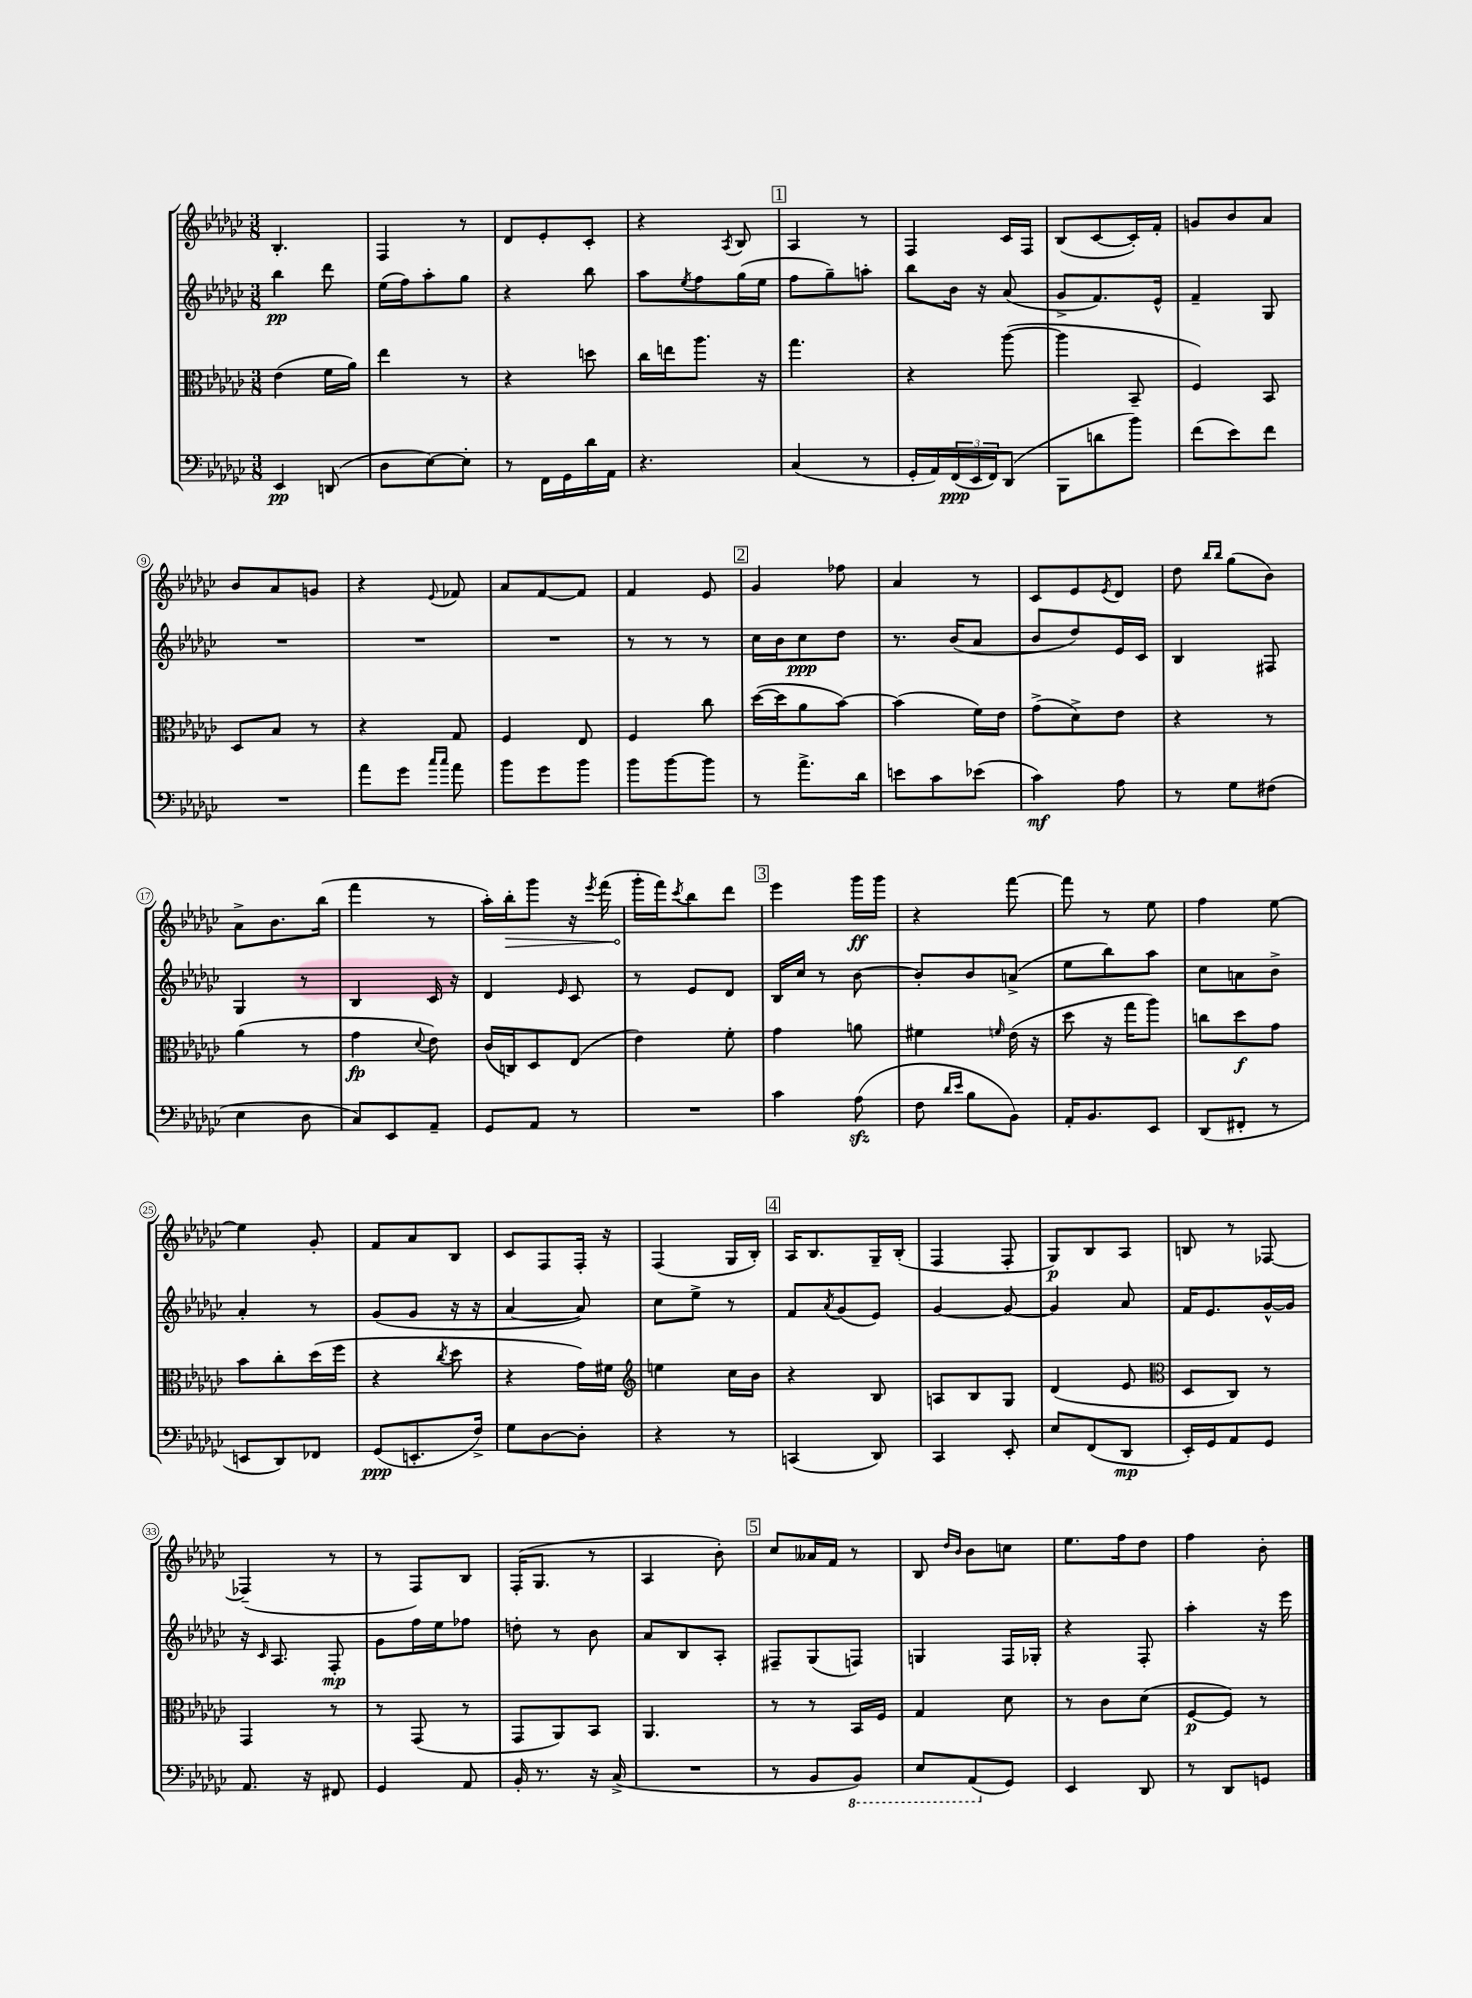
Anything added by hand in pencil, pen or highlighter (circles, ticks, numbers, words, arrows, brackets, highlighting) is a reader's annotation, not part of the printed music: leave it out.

**kern	**kern	**kern	**kern
*staff4	*staff3	*staff2	*staff1
*clefF4	*clefC3	*clefG2	*clefG2
*k[b-e-a-d-g-c-]	*k[b-e-a-d-g-c-]	*k[b-e-a-d-g-c-]	*k[b-e-a-d-g-c-]
*M3/8	*M3/8	*M3/8	*M3/8
4EE-/	(4e-\	4bb-\	4.B-'/
(8DD/	16f\LL	8ddd-\	.
.	16a-\JJ)	.	.
=	=	=	=
8D-\L	4ee-\	(16ee-\LL	4F/
.	.	16ff\J)	.
[8E-\)	.	8aa-'\	.
8E-'\]J	8r	8gg-\J	8r
=	=	=	=
8r	4r	4r	8d-/L
16FF\LL	.	.	8e-'/
16GG-\	.	.	.
16d-\	8dd\	8bb-\	8c-'/J
16AA-\JJ	.	.	.
=	=	=	=
4.r	16cc-\LL	8aa-\L	4r
.	16ee\J	.	.
.	.	8qee-/	.
.	8.aa-\J	8ff\	.
.	.	.	8qA-/
.	.	(16gg-\L	8B-/
.	16r	16ee-\JJ	.
=	=	=	=
(4C-/	4.gg-\	8ff\L	4A-/
.	.	8gg-~\)	.
8r	.	8aa'\J	8r
=	=	=	=
16GG-'/LL	4r	8bb-\L	4F/
16AA-/)	.	.	.
(24FF/	.	16b-\Jk	.
24EE-/	.	.	.
.	.	16r	.
24FF/J)	.	.	.
(8DD-/J	([8aa-\	(8a-/	16c-/LL
.	.	.	16F/JJ
=	=	=	=
8BBB-\L	4aa-\]	8g-^/L	(8B-/L
8d\	.	8.f/)	[8c-/
8b-\J)	8BB-~/	.	16c-'/]L)
.	.	16e-^^/Jk	16f'/JJ
=	=	=	=
(8f\L	4F/)	4f~/	8g/L
8e-\)	.	.	8b-/
8f\J	8BB-/	8G-/	8a-/J
=	=	=	=
4.r	8D-/L	4.r	8b-/L
.	8B-/J	.	8a-/
.	8r	.	8g/J
=	=	=	=
8a-\L	4r	4.r	4r
8g-\J	.	.	.
16qqcc-/LL	.	.	.
16qqcc-/JJ	.	.	8qqe-/
8a-\	8G-/	.	8f-/
=	=	=	=
8b-\L	4F/	4.r	8a-/L
8g-\	.	.	[8f/
8b-\J	8E-/	.	8f/]J
=	=	=	=
8b-\L	4F/	8r	4f/
[8b-\	.	8r	.
8b-\]J	8cc-\	8r	8e-/
=	=	=	=
8r	([16dd-\LL	16cc-\LL	4g-/
.	16dd-\]J	16b-\J	.
8.a-^\L	8a-\	8cc-\	.
.	[8b-\J)	8dd-\J	8ff-\
16d-\Jk	.	.	.
=	=	=	=
8e\L	(4b-\]	8.r	4a-/
8c-\	.	.	.
.	.	(16b-/LK	.
(8e-\J	16f\LL)	8a-/J	8r
.	16e-\JJ	.	.
=	=	=	=
4c-\)	(8g-^\L	8b-/L	8c-/L
.	8d-^\)	8dd-/)	8e-/
.	.	.	8qe-/
8A-\	8e-\J	16e-/L	8d-/J
.	.	16c-/JJ	.
=	=	=	=
8r	4r	4B-/	8dd-\
.	.	.	16qqbb-/LL
.	.	.	16qqbb-/JJ
8G-\L	.	.	(8gg-\L
(8F#\J	8r	8F#/	8b-\J)
=	=	=	=
4E-\	(4a-\	4G-/	8a-^\L
.	.	.	8.b-\
8D-\	8r	8r	.
.	.	.	(16bb-\Jk
=	=	=	=
8C-/L)	4g-\	4B-/	4fff\
8EE-/	.	.	.
.	8qqd-/	.	.
8AA-~/J	8e-\)	16c-/	8r
.	.	16r	.
=	=	=	=
8GG-/L	(16c-/LL	4d-/	16aa-'\LL)
.	16C/J)	.	16bb-'\J
8AA-/J	8D-/	.	8ggg-\J
.	.	16qqe-/	.
8r	(8E-/J	8c-/	16r
.	.	.	8qeee-/
.	.	.	(16fff\
=	=	=	=
4.r	4e-\)	8r	16ggg-'\LL
.	.	.	16fff\J)
.	.	.	8qccc-/
.	.	8e-/L	8bb-\
.	8f'\	8d-/J	8ddd-\J
=	=	=	=
4c-\	4g-\	16B-/LL	4eee-\
.	.	16cc-/JJ	.
.	.	8r	.
(8A-\	8a\	[8b-\	16ggg-\LL
.	.	.	16ggg-\JJ
=	=	=	=
8F\	4f#\	8b-'/]L	4r
16qqd-/LL	.	.	.
16qqe-/JJ	.	.	.
8B-\L	.	8b-/	.
.	16qqf/	.	.
8BB-\J)	(16e-\	(8a^/J	[8fff\
.	16r	.	.
=	=	=	=
16AA-'/LK	8dd-\	8ee-\L	8fff\]
8.BB-/	.	.	.
.	16r	8bb-\)	8r
.	16gg-\LK	.	.
8EE-/J	8aa-\J)	8aa-\J	8ee-\
=	=	=	=
(8DD-/L	8cc\L	8cc-\L	4ff\
8FF#'/J	8dd-\	8a\	.
8r	8g-\J	8b-^\J	[8ee-\
=	=	=	=
8EE/L	8b-\L	4a-'/	4ee-\]
8DD-/)	8cc-'\	.	.
8FF-/J	(16dd-\L	8r	8g-'/
.	16ff\JJ	.	.
=	=	=	=
(8GG-/L	4r	(8g-/L	8f/L
8.EE'/	.	8g-/J	8a-/
.	8qcc-/	.	.
.	8dd-\	16r	8B-/J
16F^/Jk)	.	16r	.
=	=	=	=
8G-\L	4r	[4a-/	8c-/L
[8D-\	.	.	8F/
8D-'\]J	16g-\LL)	8a-/])	16F'/Jk
.	16f#\JJ	.	16r
=	=	=	=
*	*clefG2	*	*
4r	4ee\	8cc-\L	(4F/
.	.	8ee-^\J	.
8r	16cc-\LL	8r	16G-/LL
.	16b-\JJ	.	16B-'/JJ)
=	=	=	=
(4CC/	4r	8f/L	16A-/LK
.	.	.	8.B-/
.	.	8qa-/	.
.	.	(8g-/	.
8DD-/)	8B-/	8e-/J)	16G-~/L
.	.	.	(16B-'/JJ
=	=	=	=
4CC-/	8A/L	[4g-/	4F/
.	8B-/	.	.
8EE-'/	8G-/J	8g-/_	8F'/
=	=	=	=
8E-/L	(4d-/	4g-/]	8G-/L)
(8FF/	.	.	8B-/
8DD-/J	8e-/	8a-/	8A-/J
=	=	=	=
*	*clefC3	*	*
16EE-'/LL)	8D-/L	16f/LK	8B/
16GG-/J	.	8.e-/	.
8AA-/	8C-/J)	.	8r
8GG-/J	8r	[16g-^^/L	[8F-/
.	.	16g-/]JJ	.
=	=	=	=
8.AA-/	4GG-/	16r	(4F-~/]
.	.	16qqc-/	.
.	.	8.A-/	.
16r	.	.	.
8FF#/	8r	8F'/	8r
=	=	=	=
4GG-/	8r	8g-\L	8r
.	(8GG-/	16ff\L	8F/L)
.	.	16ee-\J	.
8AA-/	8r	8ff-\J	8B-/J
=	=	=	=
16BB-'/	8GG-/L	8dd'\	(16F'/LK
8.r	.	.	8.G-/J
.	8AA-/)	8r	.
16r	8BB-/J	8b-\	8r
(16C-^/	.	.	.
=	=	=	=
4.r	4.AA-/	8a-/L	4A-/
.	.	8B-/	.
.	.	8A-'/J	8b-'\)
=	=	=	=
8r	8r	8F#~/L	8cc-/L
8BB-/L	8r	(8G-/	16a--/L
.	.	.	16f/JJ
8BBB-/J)	16BB-/LL	8F/J)	8r
.	16F/JJ	.	.
=	=	=	=
8EE-/L	4G-/	4G/	8B-/
.	.	.	16qqdd-/LL
.	.	.	16qqb-/JJ
(8AAA-/	.	.	8b-\L
8GG-/J)	8d-\	16F/LL	8cc\J
.	.	16G-'/JJ	.
=	=	=	=
4EE-/	8r	4r	8.ee-\L
.	8c-\L	.	.
.	.	.	16ff\k
8DD-/	(8d-\J	8F'/	8dd-\J
=	=	=	=
8r	[8F/L	4aa-'\	4ff\
8DD-/L	8F/]J)	.	.
8GG/J	8r	16r	8b-'\
.	.	16eee-\	.
==	==	==	==
*-	*-	*-	*-
